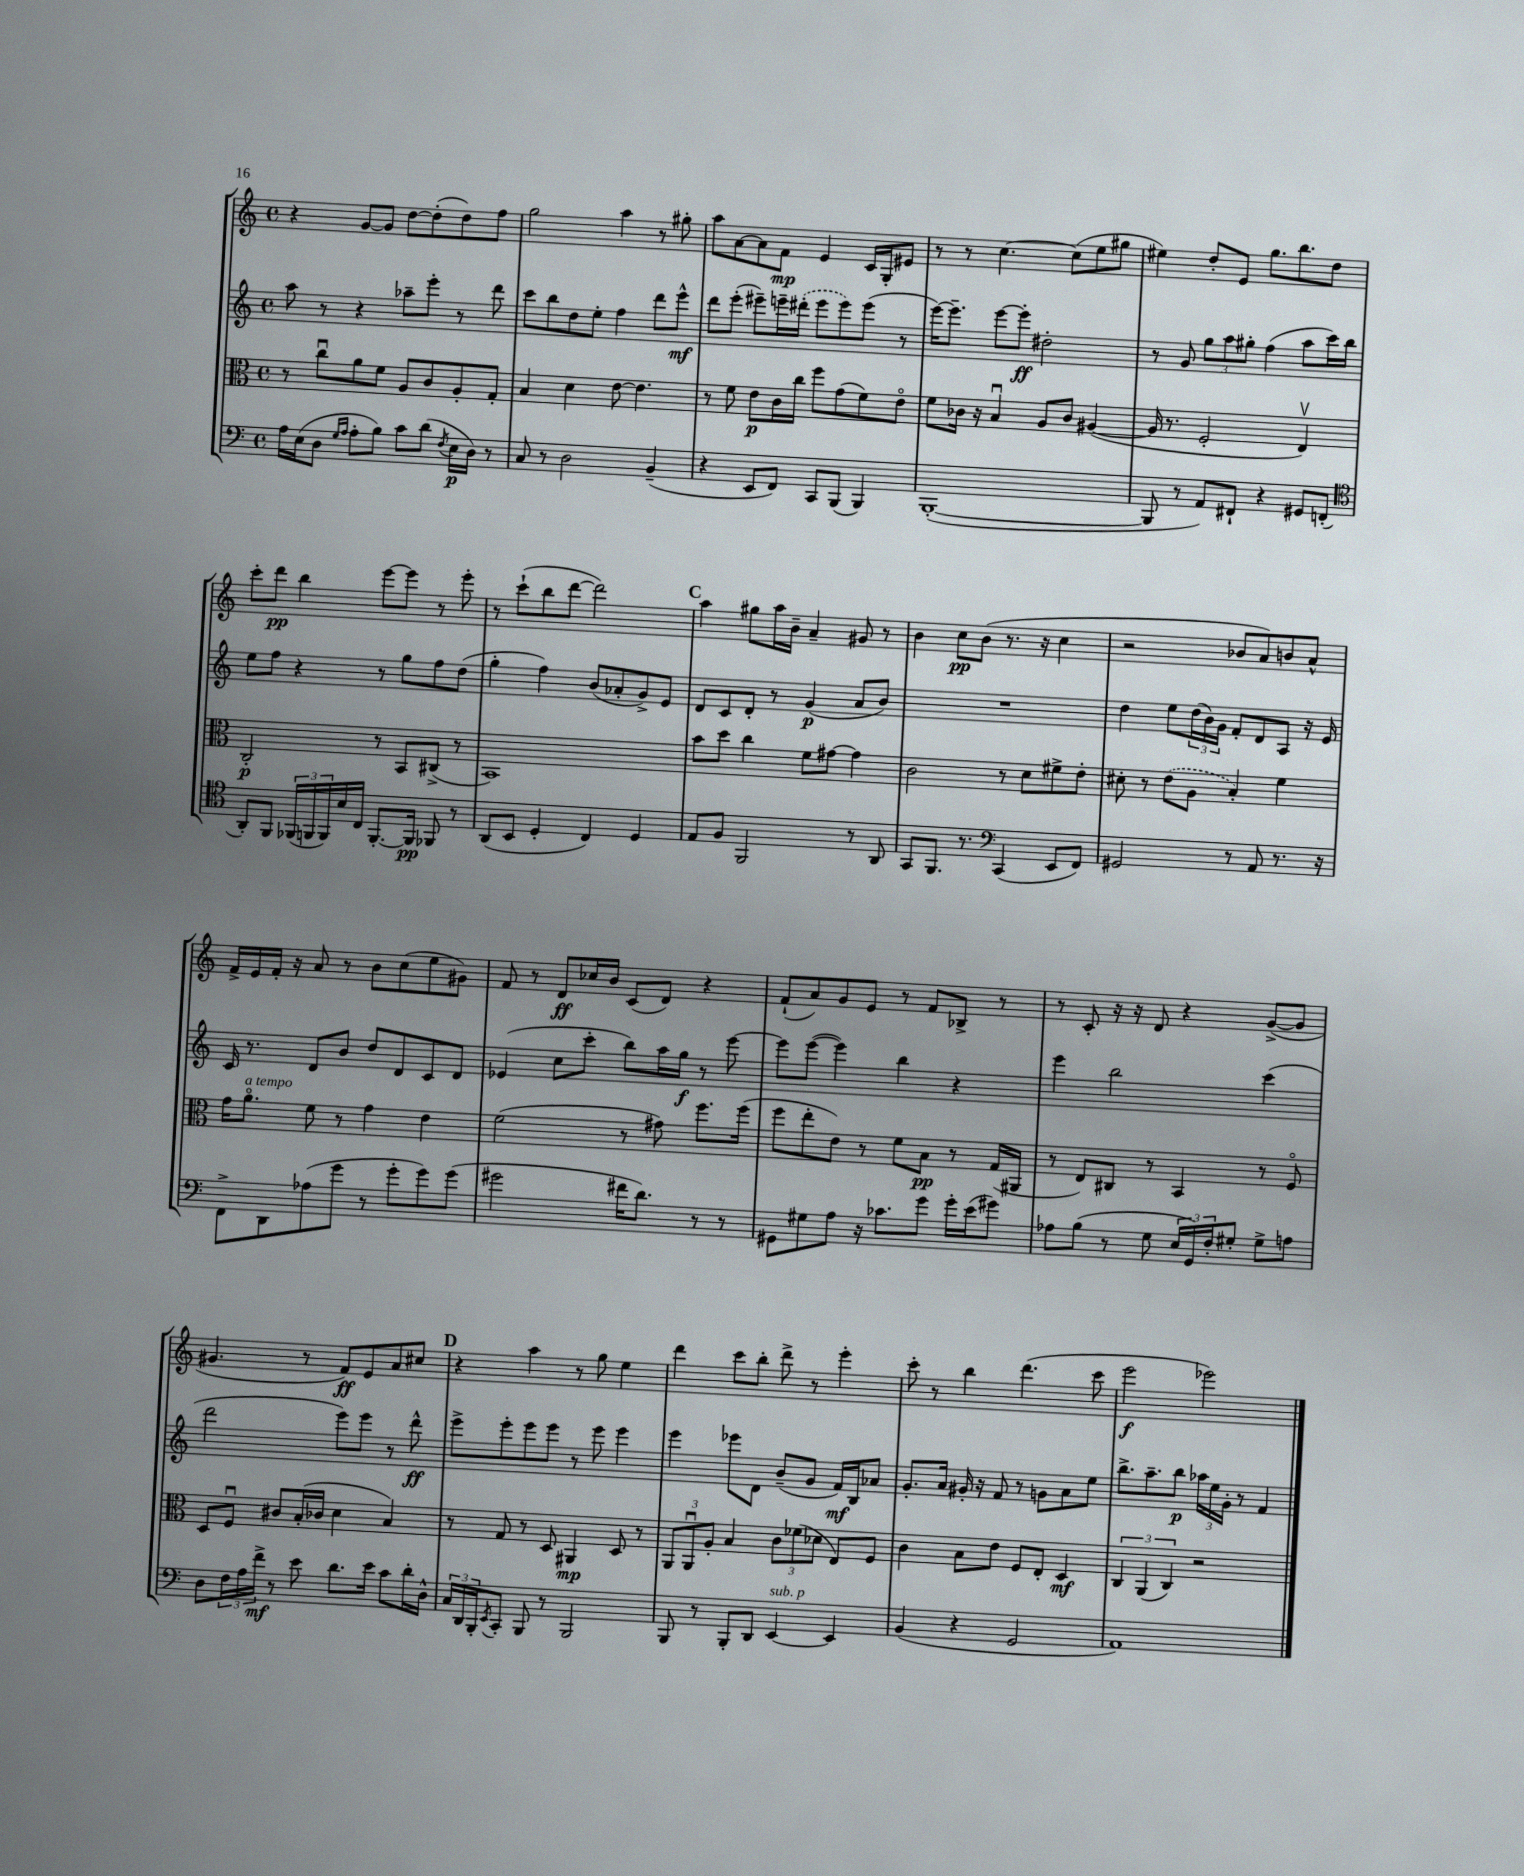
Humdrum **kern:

**kern	**kern	**kern	**kern
*staff4	*staff3	*staff2	*staff1
*clefF4	*clefC3	*clefG2	*clefG2
*k[]	*k[]	*k[]	*k[]
*M4/4	*M4/4	*M4/4	*M4/4
*met(c)	*met(c)	*met(c)	*met(c)
16A\LL	8r	8aa\	4r
(16E\J	.	.	.
8D\J	8ccu\L	8r	.
16qqG/LL	.	.	.
16qqA/JJ	.	.	.
8A'\L	8a\	4r	[8g/L
8B\J)	8f\J	.	8g/]J
8c\L	8A/L	8aa-~\L	[8dd\L
(8d\J	8c/	8eee'\J	(8dd'\]
8qF/	.	.	.
16E\LL	8A'/	8r	8dd\)
16D\JJ)	.	.	.
8r	8G'/J	8ddd\	8ff\J
=	=	=	=
8C/	4B/	8ccc\L	2gg\
8r	.	8bb\	.
2D\	4d\	8dd\	.
.	.	8ee'\J	.
.	[8e\	4ff\	4aa\
.	4.e\]	.	.
(4BB~/	.	8ddd\L	8r
.	.	8eee^^\J	8gg#'\
=	=	=	=
4r	8r	8ddd\L	8aa\L
.	8f\	(8eee'\J	[8a\
8EE/L	8e\L	8eee#~\L)	8a\]
8FF/J)	16c\L	16eee~\L	8f\J
.	16cc\JJ	(16ddd#'\JJ	.
8CC/L	8ff\L	8eee\L	4e/
(8BBB/J	(8g\	8eee\)	.
4BBB/)	8f\)	(8eee\J	16c/LL
.	.	.	16G'/J
.	8eo\J	8r	8e#/J
=	=	=	=
([1BBB'	8f\L	[16eee\LK)	8r
.	.	8.eee~\]J	.
.	16c-\Jk	.	8r
.	16r	.	.
.	4Bu/	[8eee\L	[4.cc\
.	.	8eee'\]J	.
.	8A/L	2dd#'\	.
.	8c-/J	.	(8cc\]L
.	([4A#/	.	8ee\
.	.	.	8gg#\J
=	=	=	=
8BBB/]	16A#/]	8r	4ee#\)
.	8.r	.	.
8r	.	8g/	.
8AA/L)	2F'/	12gg\L	8dd'/L
.	.	12aa\	.
8FF#`/J	.	.	8e/J
.	.	12gg#'\J	.
4r	.	(4ff\	8.gg\L
.	.	.	8.bb\
8GG#/L	4Ev/)	8aa\L	.
(8FF'/J	.	16ccc\L)	8dd\J
.	.	16bb\JJ	.
=	=	=	=
*clefC4	*	*	*
8AA'/L)	2C'/	8ee\L	8ccc'\L
8FF/J	.	8ff\J	8ddd\J
(24FF-/LL	.	4r	4bb\
24FF/	.	.	.
24FF/)	.	.	.
16B/	.	.	.
16C/JJ	.	.	.
[8.FF'/L	8r	8r	[8eee\L
.	8BB/L	8gg\L	8eee\]J
16FF/]Jk	.	.	.
8FF-/	(8C#^/J	8ff\	8r
8r	8r	(8dd\J	8eee'\
=	=	=	=
(8AA/L	1BB)	4gg'\	8r
8BB/J	.	.	(8ccc`\L
4D'/	.	4ff\)	8bb\
.	.	.	[8ddd\J
4C/)	.	(8b/L	2ddd\])
.	.	8a-'/	.
4D/	.	8g^/)	.
.	.	8e/J	.
=	=	=	=
8E/L	8b\L	8d/L	4aa\
8F/J	8dd\J	8c/	.
2FF/	4cc\	8d'/J	8gg#\L
.	.	8r	16aa\L
.	.	.	16b~\JJ
.	8f\L	(4g/	4a~/
.	[8g#\J	.	.
8r	4g#\]	8a/L	8g#/
8AA/	.	8b/J)	8r
=	=	=	=
8GG/L	2c\	1r	4b\
8.FF/J	.	.	.
.	.	.	8cc\L
8.r	.	.	.
.	.	.	(8b\J
*clefF4	*	*	*
(4CC/	8r	.	8.r
.	8d\L	.	.
.	.	.	16r
8EE/L	8f#^\	.	4cc\
8FF/J)	8e'\J	.	.
=	=	=	=
2GG#/	8d#'\	4dd\	2r
.	8r	.	.
.	(8e\L	8ee\L	.
.	8A\J	(24dd\L	.
.	.	24b\)	.
.	.	24g\JJ	.
8r	4B'/)	8f'/L	8b-/L
8AA/	.	8d/	8a/)
8.r	4f\	8A/J	8b/
.	.	16r	8a^^/J
16r	.	16e/	.
=	=	=	=
8FF^\L	16g\LK	16c/	16f^/LL
.	8.ao\J	8.r	16e/
8DD\	.	.	16f'/JJ
.	.	.	16r
(8A-\	8f\	8d/L	8a/
8g\J	8r	8b/J	8r
8r	4g\	8dd/L	8b\L
8g'\L	.	8d/	(8cc\
8g\)	4e\	8c/	8ee\
(8g\J	.	8d/J	8g#\J)
=	=	=	=
2g#\	(2f\	(4e-/	8f/
.	.	.	8r
.	.	8cc\L	8d/L
.	.	8ccc'\J	16cc-/L
.	.	.	16b/JJ
16f#\LK	8r	8bb\L)	(8c/L
8.d\J)	.	.	.
.	8g#\)	16aa\L	8d/J)
.	.	16gg\JJ	.
8r	8.ff\L	8r	4r
8r	.	[8eee\	.
.	(16ff\Jk	.	.
=	=	=	=
8GG#\L	8ff\L	8eee\]L	(8f`/L
8G#\	8ee'\	([8eee\J	8a/)
8A\J	8e\J)	4eee\])	8g/
16r	8r	.	8e/J
8.c-\L	.	.	.
.	8f\L	4bb\	8r
8g\J	8B\J	.	8f/L
16g'\LL	8r	4r	8B-^/J
(16e\J	.	.	.
8g#\J)	(16G/LL	.	8r
.	16AA#/JJ	.	.
=	=	=	=
8A-\L	8r	4eee\	8r
(8B\J	8E/L)	.	8c'/
8r	8C#/J	2bb\	16r
.	.	.	16r
8G\	8r	.	8d/
24E/LL	4BB/	.	4r
24GG/)	.	.	.
24F'/J	.	.	.
8G#'/J	.	.	.
8G#^\L	8r	(4ccc\	([8g^/L
8A\J	8Fo/	.	8g/]J
=	=	=	=
8D\L	8D/L	2ddd\	4.g#/
24F\L	8Fu/J	.	.
24A\	.	.	.
24f^\JJ	.	.	.
8r	8c#/L	.	.
8e\	(16B'/L	.	8r
.	16c-/JJ	.	.
8.d\L	4d\	8eee\L)	8f/L)
.	.	8eee\J	8e/
16e\Jk	.	.	.
8c\L	4B/)	8r	8a/
16d'\L	.	8ddd^^\	8cc#/J
16D^^\JJ	.	.	.
=	=	=	=
24C/LL	8r	8eee^\L	4r
24DD/	.	.	.
24BBB'/J	.	.	.
8qEE/	.	.	.
8CC'/J	8G/	8eee'\	.
8BBB/	8r	8eee\	4aa\
8r	8D/	8eee\J	.
2BBB/	4AA#/	8r	8r
.	.	8eee\	8gg\
.	8D/	4eee\	4ee\
.	8r	.	.
=	=	=	=
8BBB/	12AA/L	4eee\	4ddd\
.	12AAu/	.	.
8r	.	.	.
.	12A'/J	.	.
8BBB'/L	4B/	8eee-\L	8ccc\L
8DD/J	.	8d\J	8bb'\J
[4EE/	12c\L	(8b~/L	8ddd^\
.	(12f-\	.	.
.	.	8g/J	8r
.	12d-\J	.	.
4EE/]	8E/L)	16f/LL)	4eee'\
.	.	16B/J	.
.	8F/J	8a-/J	.
=	=	=	=
(4BB/	4c\	8.g'/L	8ccc'\
.	.	.	8r
.	.	16a/Jk	.
4r	8B\L	16g#'/	4bb\
.	.	16r	.
.	8e\J	8f/	.
2GG/	8F/L	8r	(4.ddd\
.	8E'/J	8g\L	.
.	4D/	8a\	.
.	.	8ee\J	8ccc\
=	=	=	=
1AA)	6C/	8.bb^\L	2eee\
.	(6AA/	.	.
.	.	8.aa~\	.
.	6C/)	.	.
.	.	8bb\J	.
.	2r	24aa-\LL	2eee-\)
.	.	24ee\	.
.	.	24g'\JJ	.
.	.	8r	.
.	.	4f/	.
==	==	==	==
*-	*-	*-	*-
